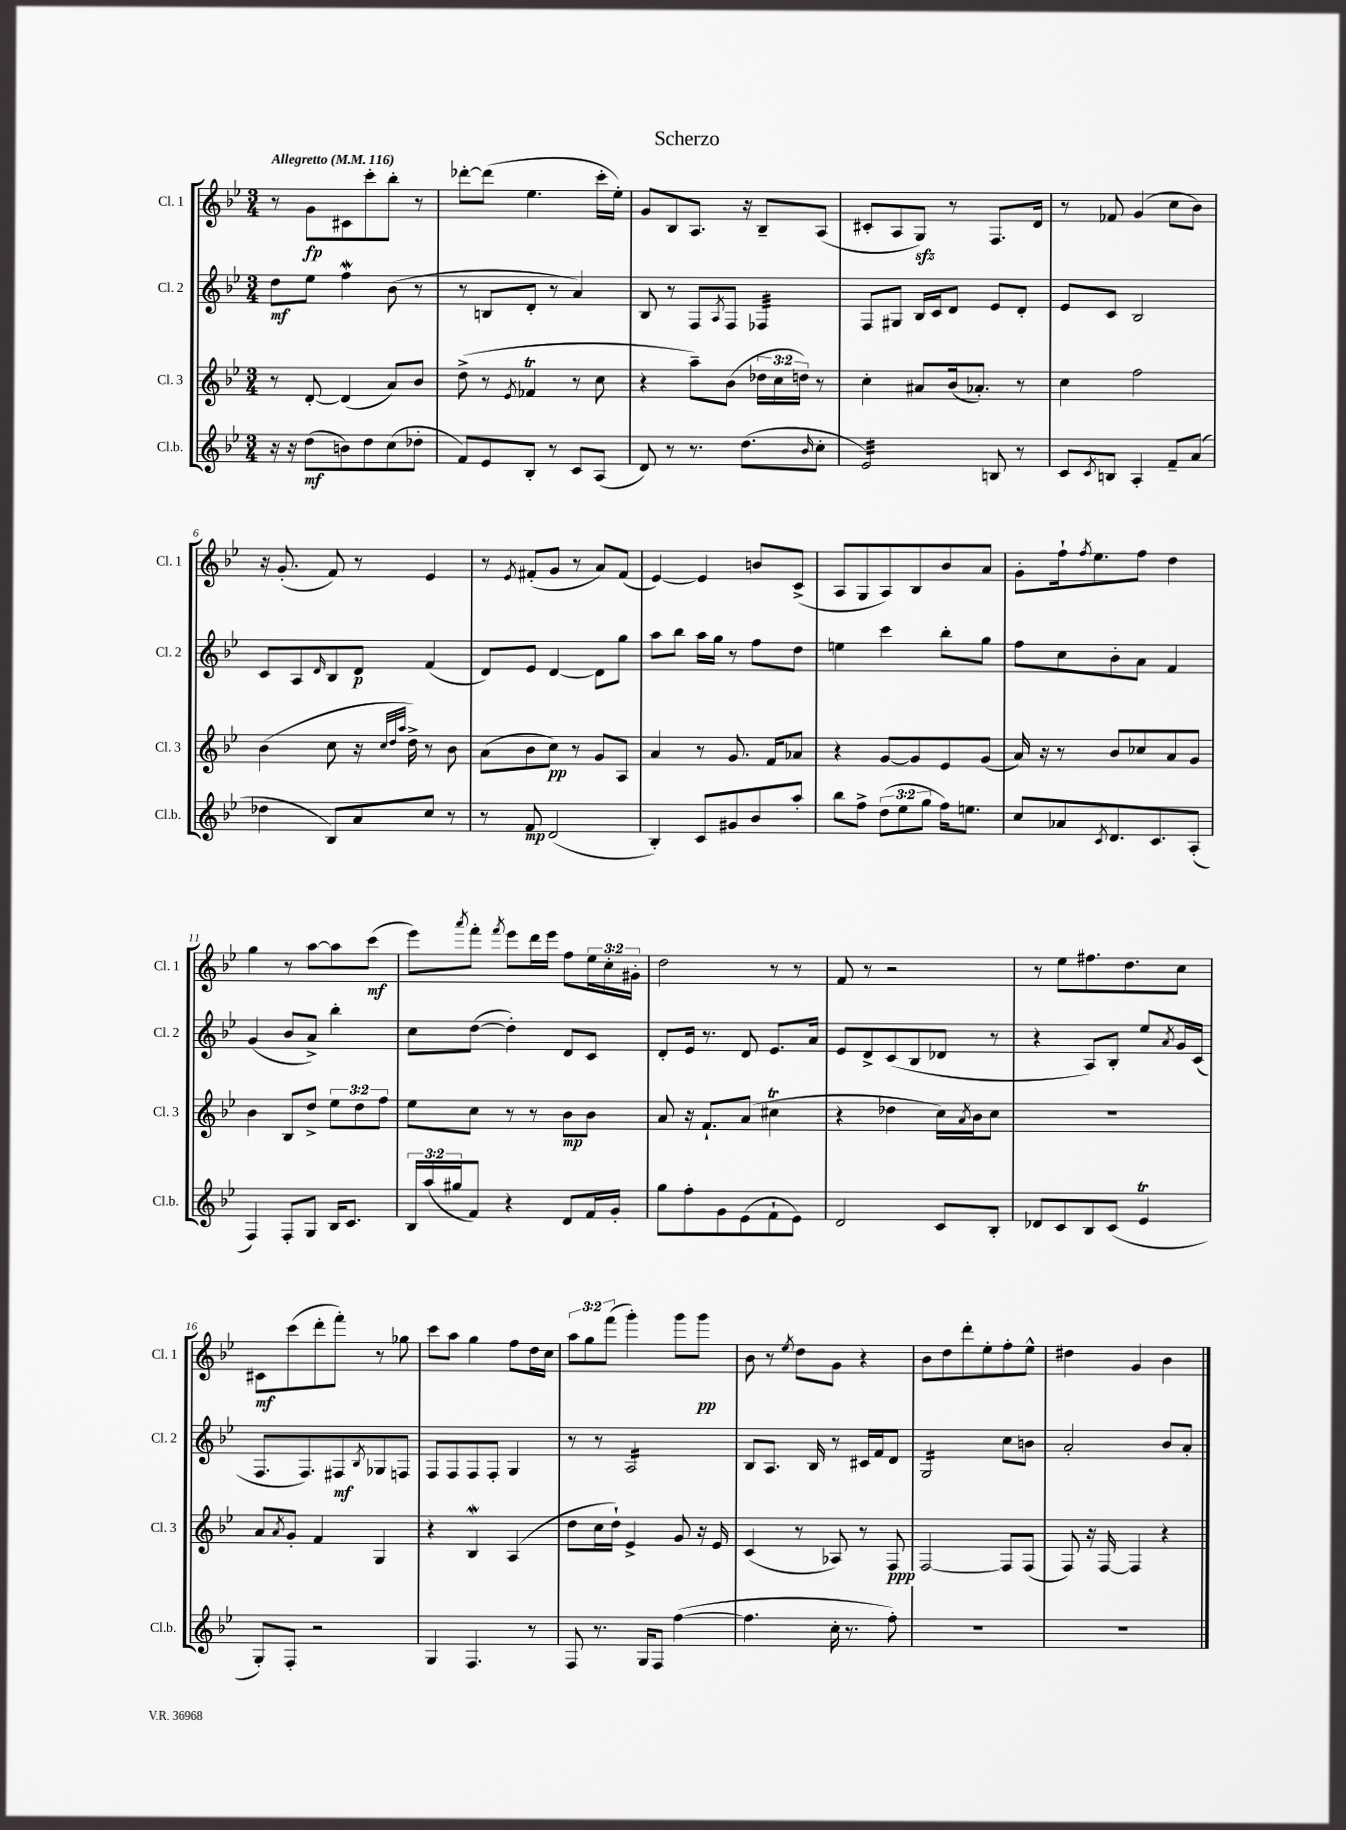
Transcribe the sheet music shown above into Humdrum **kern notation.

**kern	**kern	**kern	**kern
*staff4	*staff3	*staff2	*staff1
*clefG2	*clefG2	*clefG2	*clefG2
*k[b-e-]	*k[b-e-]	*k[b-e-]	*k[b-e-]
*M3/4	*M3/4	*M3/4	*M3/4
*MM116	*MM116	*MM116	*MM116
16r	8r	8dd	8r
16r	.	.	.
(8dd	[8d'	8ee-	8g
8b)	(4d]	4ff	8c#
8dd	.	.	8ccc'
(8cc	8a)	(8b-	8bb-'
8dd-'	8b-	8r	8r
=	=	=	=
8f)	(8dd^	8r	[8ddd-'
8e-	8r	8B	(8ddd-]
.	8qe-	.	.
8B-'	4f-	8d'	4.ee-
8r	.	8r	.
8c	8r	4a)	.
(8A	8cc	.	16ccc'
.	.	.	16ee-')
=	=	=	=
8d)	4r	8B-	8g
8r	.	8r	8B-
8.r	8aa~)	8F	8.A
.	.	8qA	.
.	(8b-	8F	.
(8.dd	.	.	16r
.	24dd-	4F-	8B-~
.	24cc	.	.
.	24dd)	.	.
16qqb-	.	.	.
8cc'	8r	.	(8A
=	=	=	=
2e-)	4cc'	8F	8c#'
.	.	8G#	8A
.	8a#	16B-	8G)
.	.	16c	.
.	(16b-	8d	8r
.	8.a-')	.	.
8B	.	8e-	8.F
8r	8r	8d'	.
.	.	.	16d
=	=	=	=
8c	4cc	8e-	8r
8qc	.	.	.
8B	.	8c	8f-
4A'	2ff	2B-	(4g
8f~	.	.	8cc
(8a	.	.	8b-)
=	=	=	=
4dd-	(4b-	8c	16r
.	.	.	(8.g'
.	.	8A	.
.	.	16qqd	.
8B-)	8cc	8B-	8f)
8a	16r	8d	8r
.	32qqcc	.	.
.	32qqdd	.	.
.	32qqaa	.	.
.	16dd^)	.	.
8cc	8r	(4f	4e-
8r	8b-	.	.
=	=	=	=
8r	(8a	8d)	8r
.	.	.	8qe-
8f	8b-	8e-	(8f#'
(2d	8cc)	[4d	8g
.	8r	.	8r
.	8g	8d]	8a)
.	8A	8gg	(8f#
=	=	=	=
4B-')	4a	8aa	[4e-)
.	.	8bb-	.
8c	8r	16aa	4e-]
.	.	16gg	.
8g#	8.g	8r	.
8b-	.	8ff	8b
.	16f	.	.
8aa'	8a-	8dd	(8c^
=	=	=	=
8bb-	4r	4ee	8A
8ff^	.	.	8G
(12dd	[8g	4ccc	8A)
12ee-	.	.	.
.	8g]	.	8B-
12gg	.	.	.
16ff)	8e-	8bb-'	8b-
8.ee	.	.	.
.	(8g	8gg	8a
=	=	=	=
8cc	16a)	8ff	8g'
.	16r	.	.
8a-	8r	8cc	16ff`
.	.	.	8qff
.	.	.	8.ee-
8qc	.	.	.
8.d	8b-	8b-'	.
.	8cc-	8a	8ff
8.c	.	.	.
.	8a	4f	4dd
(8A'	8g	.	.
=	=	=	=
4F)	4b-	(4g	4gg
8F'	8B-	8b-	8r
8G	8dd^	8a^)	[8aa
16B-	12ee-	4bb-'	8aa]
8.c	.	.	.
.	12dd	.	.
.	.	.	(8ccc
.	12ff	.	.
=	=	=	=
24B-	8ee-	8cc	8eee-)
(24aa	.	.	.
24gg#	.	.	.
.	.	.	8qaaa
8f)	8cc	([8dd	8fff'
.	.	.	8qfff
4r	8r	4dd'])	8eee-
.	8r	.	16ddd
.	.	.	16eee-
8d	8b-	8d	8ff
16f	8b-	8c	24ee-
.	.	.	24cc'
16g'	.	.	.
.	.	.	24g#'
=	=	=	=
8gg	8a	8d'	2dd
8ff'	16r	16e-	.
.	8.f`	8.r	.
8g	.	.	.
(8e-	(8a	8d	.
8f`	4cc#	8.e-	8r
8e-)	.	.	8r
.	.	16a	.
=	=	=	=
2d	4r	8e-	8f
.	.	8d^	8r
.	4dd-	(8c	2r
.	.	8B-	.
8c	16cc)	8d-	.
.	8qa	.	.
.	16b-	.	.
8B-'	8cc	8r	.
=	=	=	=
8d-	2.r	4r	8r
8c	.	.	8ee-
8B-	.	8A)	8.ff#
(8c	.	8B-'	.
.	.	.	8.dd
4e-	.	8ee-	.
.	.	8qa	.
.	.	16g	8cc
.	.	(16c	.
=	=	=	=
8G')	8a	8.F	8c#
.	8qa	.	.
8F'	8g'	.	(8ccc
.	.	8.F)	.
2r	4f	.	8ddd'
.	.	8F#	8fff')
.	.	8qB-	.
.	4G	8G-	8r
.	.	8F	8gg-
=	=	=	=
4G	4r	8F	8ccc
.	.	8F	8aa
4.F	4B-	8F	4gg
.	.	8F'	.
.	(4A	4G	8ff
8r	.	.	16dd
.	.	.	16cc
=	=	=	=
8F	8dd	8r	12aa
.	.	.	12gg
8.r	16cc	8r	.
.	.	.	(12fff
.	16dd`)	.	.
.	4e-^	2A	4ggg')
16G	.	.	.
8F	.	.	.
([4ff	8g	.	8ggg
.	16r	.	8ggg
.	16e-	.	.
=	=	=	=
4.ff]	(4c	8B-	8b-
.	.	8.A	8r
.	.	.	8qee-
.	8r	.	8dd
.	.	16B-	.
16cc'	8A-)	8r	8g
8.r	.	.	.
.	8r	16c#	4r
.	.	16f	.
8ff')	8F	8d	.
=	=	=	=
2.r	[2F	2G	8b-
.	.	.	8dd
.	.	.	8ddd'
.	.	.	8ee-'
.	8F]	8cc	8ff'
.	(8F	8b	8ee-^^
=	=	=	=
2.r	8F)	2a'	4dd#
.	16r	.	.
.	[16F	.	.
.	4F]	.	4g
.	4r	8b-	4b-
.	.	8a'	.
==	==	==	==
*-	*-	*-	*-
